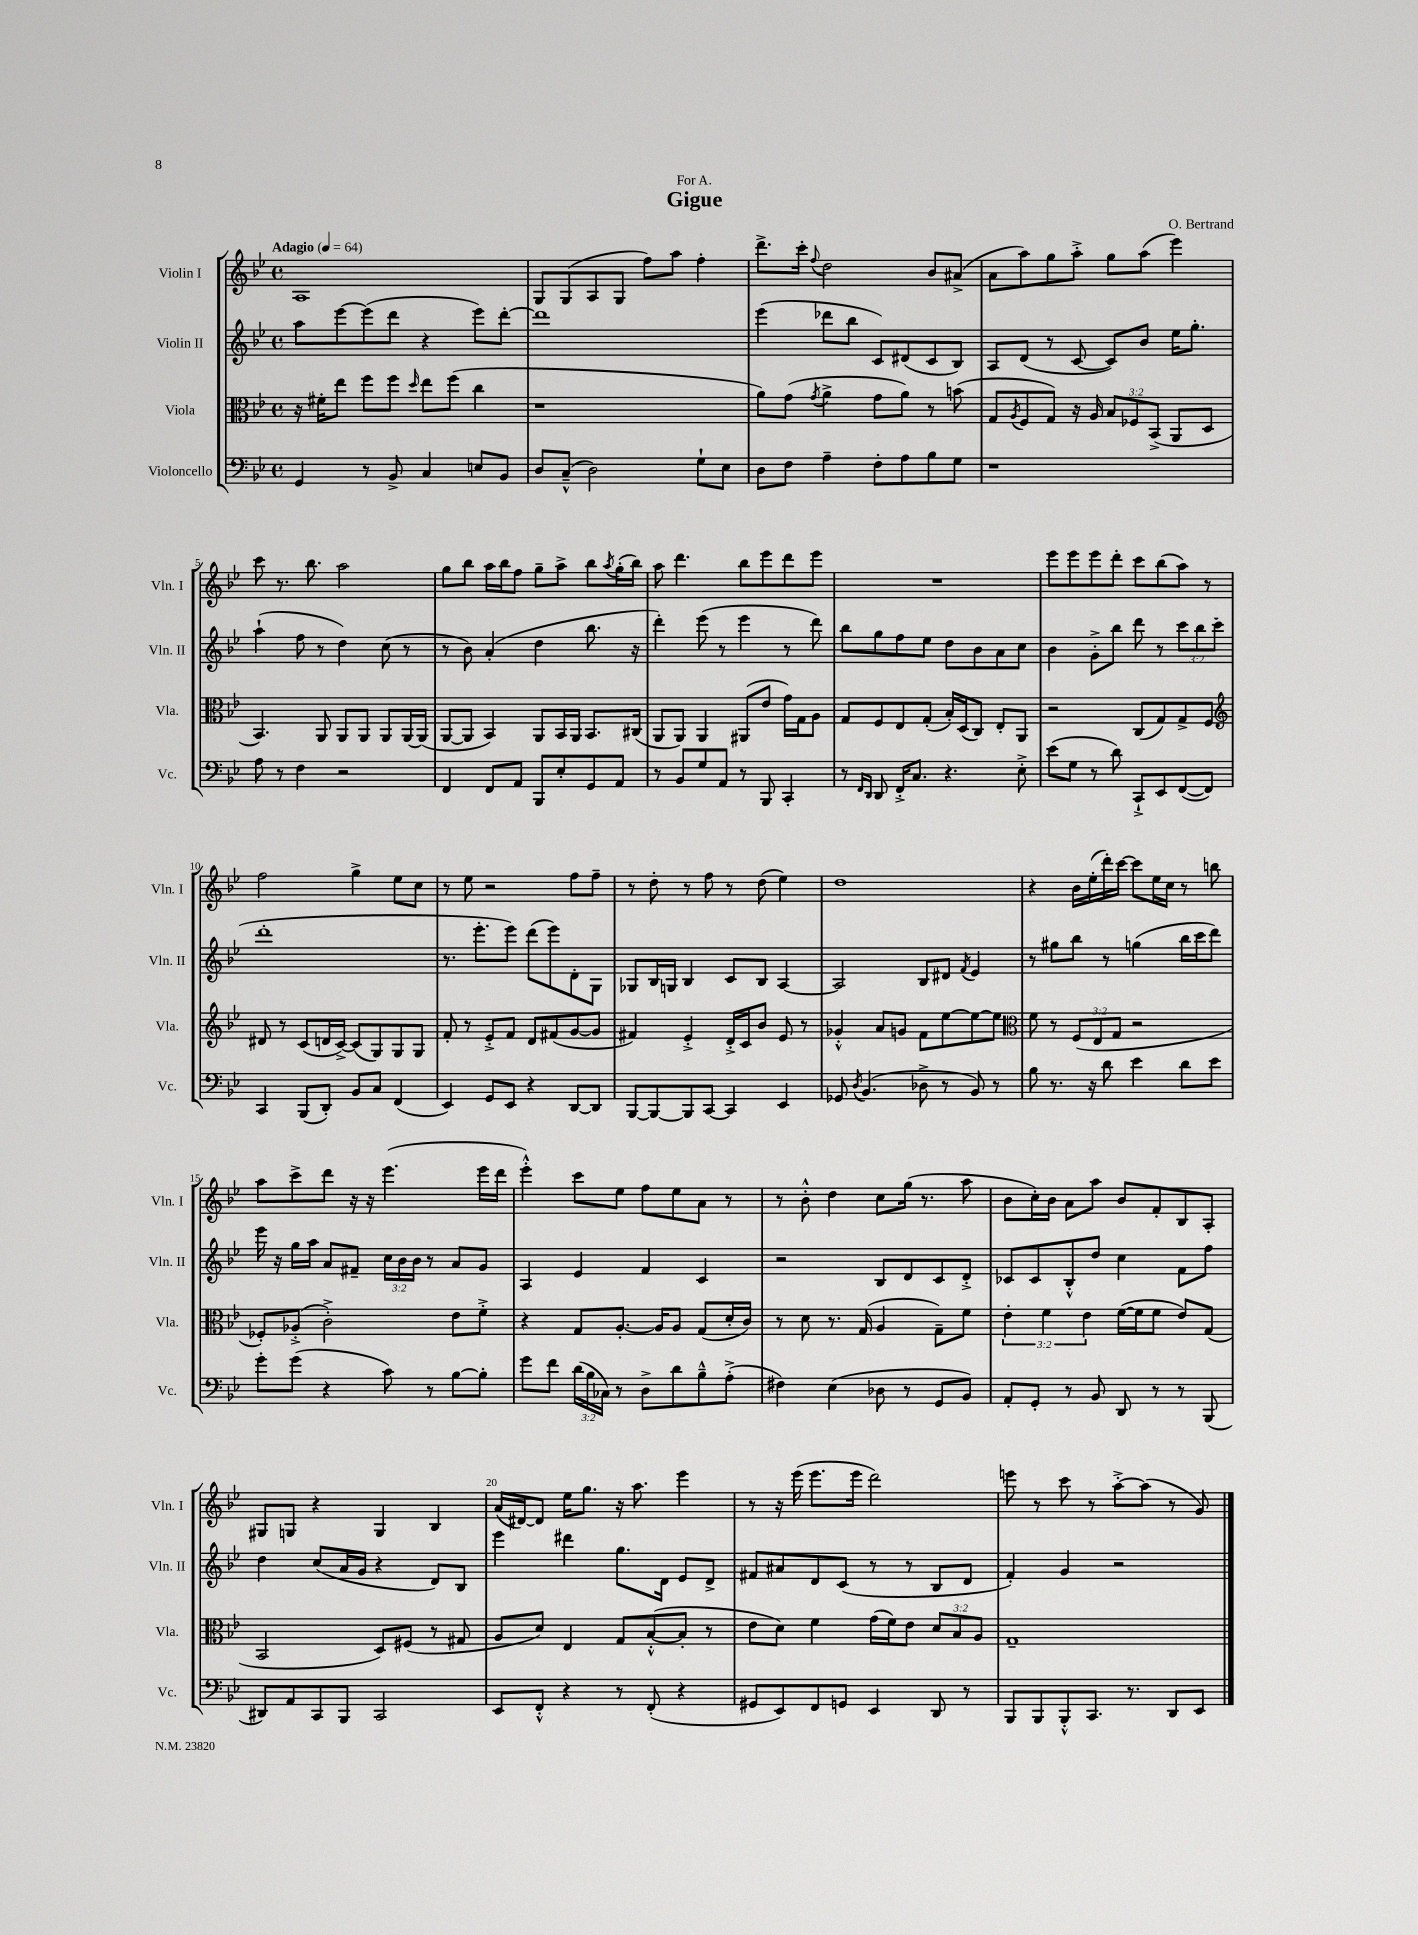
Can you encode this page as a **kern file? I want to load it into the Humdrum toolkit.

**kern	**kern	**kern	**kern
*part4	*part3	*part2	*part1
*staff4	*staff3	*staff2	*staff1
*I"Violoncello	*I"Viola	*I"Violin II	*I"Violin I
*I'Vc.	*I'Vla.	*I'Vln. II	*I'Vln. I
*clefF4	*clefC3	*clefG2	*clefG2
*k[b-e-]	*k[b-e-]	*k[b-e-]	*k[b-e-]
*M4/4	*M4/4	*M4/4	*M4/4
*met(c)	*met(c)	*met(c)	*met(c)
*MM64	*MM64	*MM64	*MM64
=1	=1	=1	=1
!	!	!	!LO:TX:a:B:t=Adagio
4GG/	16r	8aa\L	1A
.	16f#X'\KL	.	.
.	8ee-\J	[8eee-\	.
8r	8ff\L	(8eee-\]	.
8BB-^/	8ff\J	8ddd\J	.
.	16qqdd/	.	.
4C/	8ee-\L	4r	.
.	(8ff\J	.	.
8En/L	4cc\	8eee-\L)	.
8BB-/J	.	[8ddd'\J	.
=2	=2	=2	=2
8D/L	1r	1ddd]	8G/L
(8C~^^/J	.	.	(8G/
2D\)	.	.	8A/
.	.	.	8G/J
.	.	.	8ff\L)
.	.	.	8aa\J
8G`\L	.	.	4ff'\
8E-\J	.	.	.
=3	=3	=3	=3
8D\L	8a\L)	(4eee-\	8.ddd^\L
8F\J	(8g\J	.	.
.	.	.	16ccc'\Jk
.	8qg/	.	8qqff/
4A~\	4a^\	8ddd-X\L	2dd\
.	.	8bb-\J	.
8F'\L	8g\L	8c/L)	.
8A\	8a\J)	(8d#X/	.
8B-\	8r	8c/	8b-/L
8G\J	(8bn\	8B-/J)	(8a#X^/J
=4	=4	=4	=4
1r	8G/L	8A/L	8a\L
.	8qA/	.	.
.	8F/	(8d/J	8aa\)
.	8G/J)	8r	8gg\
.	16r	[8c/	8aa'^\J
.	16A/	.	.
.	12B-/L	8c/L])	8gg\L
.	12F-X/	.	.
.	.	8b-/J	(8aa\J
.	(12BB-^/J	.	.
.	8AA/L	16ee-\KL	4eee-\)
.	.	8.gg'\J	.
.	8D/J	.	.
!!LO:LB:g=z
=5	=5	=5	=5
8A\	4.BB-/)	(4aa`\	8ccc\
8r	.	.	8.r
4F\	.	8ff\	.
.	.	.	8.bb-\
.	8AA/	8r	.
2r	8AA/L	4dd\)	2aa\
.	8AA/J	.	.
.	8AA/L	(8cc\	.
.	[16AA/L	8r	.
.	(16AA/JJ]	.	.
=6	=6	=6	=6
4FF/	[8AA/L	8r	8gg\L
.	8AA/J]	8b-\)	8bb-\J
8FF/L	4BB-/)	(4a'/	16aa\LL
.	.	.	16bb-\J
8AA/J	.	.	8ff\J
8BBB-/L	8AA/L	4dd\	8gg~\L
8E-'/	16BB-/L	.	8aa^\J
.	16AA/JJ	.	.
8GG/	8.BB-/L	8.bb-\	8bb-\L
.	.	.	8qaa/
8AA/J	.	.	(16gg'\L
.	(16C#X/Jk	16r	16bb-\JJ)
=7	=7	=7	=7
8r	8AA/L	4ddd'\)	8aa\
8BB-/L	8AA/J)	.	4.ddd\
8G/	4AA/	(8eee-\	.
8AA/J	.	8r	.
8r	(8AA#X/L	4eee-\	8bb-\L
8BBB-/	8e-/J	.	8eee-\
4CC'/	16g\LL)	8r	8ddd\
.	16G\J	.	.
.	8A\J	8ddd\)	8eee-\J
=8	=8	=8	=8
8r	8G/L	8bb-\L	1r
16qqFF/LL	.	.	.
16qqDD/JJ	.	.	.
8DD/	8F/	8gg\	.
16FF'^/KL	8E-/	8ff\	.
8.C/J	.	.	.
.	(8G'/J	8ee-\J	.
4.r	16B-'/LL)	8dd\L	.
.	(16D/J	.	.
.	8C/J)	8b-\	.
.	8E-'/L	8a\	.
8E-'^\	8AA/J	8cc\J	.
=9	=9	=9	=9
(8e-\L	2r	4b-\	8eee-\L
8G\J	.	.	8eee-\
8r	.	8g'^\L	8eee-\
8d\)	.	8bb-\J	8ddd'\J
8CC`^/L	(8C/L	8ddd\	8ccc\L
8EE-/	8G/)	8r	(8bb-\
([8FF/	8G^/	12ccc\L	8aa\J)
.	.	12bb-\	.
8FF/J])	8F/J	.	8r
.	.	(12ccc\J	.
!!LO:LB:g=z
=10	=10	=10	=10
*	*clefG2	*	*
4CC/	8d#X/	1ddd'	2ff\
.	8r	.	.
(8BBB-/L	(8c/L	.	.
8DD'/J)	16dn/L	.	.
.	[16c^/JJ)	.	.
8BB-/L	(8c/L]	.	4gg^\
8C/J	8G/)	.	.
(4FF/	8G/	.	8ee-\L
.	8G/J	.	8cc\J
=11	=11	=11	=11
4EE-/)	8f'/	8.r	8r
.	8r	.	8ee-\
.	.	8.eee-'\L	.
8GG/L	8e-'^/L	.	2r
8EE-/J	8f/J	8eee-\J)	.
4r	8d/L	(8ddd\L	.
.	(8f#X/	8eee-\)	.
[8DD/L	[8g/	8d'\	8ff\L
8DD/J]	8g/J]	8G\J	8ff~\J
=12	=12	=12	=12
[8BBB-/L	4f#X/)	8G-X/L	8r
8BBB-/_	.	16B-/L	8dd'\
.	.	16Gn/JJ	.
8BBB-/]	4e-'^/	4B-/	8r
[8CC/J	.	.	8ff\
4CC/]	16d'^/LL	8c/L	8r
.	16c/J	.	.
.	8b-/J	8B-/J	(8dd\
4EE-/	8e-/	[4A/	4ee-\)
.	8r	.	.
=13	=13	=13	=13
8GG-X/	4g-X'^^/	2A/]	1dd
8qD/	.	.	.
(4.BB-/	.	.	.
.	8a/L	.	.
.	8gn/J	.	.
8D-X^\	8f\L	8B-/L	.
8r	[8ee-\	8d#X/J	.
.	.	8qf/	.
8BB-/)	8ee-\_	4e-/	.
8r	8ee-\J]	.	.
=14	=14	=14	=14
*	*clefC3	*	*
8B-\	8f\	8r	4r
8.r	8r	8gg#X\L	.
.	(12F/L	8bb-\J	16b-\LL
16r	.	.	(16ee-'\
.	12E-/	.	.
8d\	.	8r	16ddd'\)
.	12G/J	.	.
.	.	.	[16ccc\JJ
4e-\	2r	(4ggn\	8ccc\L]
.	.	.	16ee-\L
.	.	.	16cc\JJ
8d\L	.	16bb-\LL	8r
.	.	16ccc\J	.
8e-\J	.	8ddd\J)	8bbn\
!!LO:LB:g=z
=15	=15	=15	=15
8g'\L	8F-X'/L)	16eee-\	8aa\L
.	.	16r	.
(8g\J	(8A-X'^/J	16gg\LL	8ccc^\
.	.	16aa\JJ	.
4r	2c'^\)	8a/L	8ddd\J
.	.	8f#X~/J	16r
.	.	.	16r
8c\)	.	24cc\LL	(4.eee-\
.	.	24b-\	.
.	.	24b-\JJ	.
8r	.	8r	.
[8B-\L	8e-\L	8a/L	.
8B-'\J]	8f'^\J	8g/J	16eee-\LL
.	.	.	16ddd\JJ
=16	=16	=16	=16
8g\L	4r	4A/	4eee-'^^\)
8f\J	.	.	.
(24d\LL	8G/L	4e-/	8ccc\L
24B-\	.	.	.
24C-X\JJ)	.	.	.
8r	[8.A'/J	.	8ee-\J
8D^\L	.	4f/	8ff\L
.	16A/KL]	.	.
8d\	8A/J	.	8ee-\
8B-~^^\	(8G/L	4c/	8a\J
(8A'^\J	16d'/L	.	8r
.	16c/JJ)	.	.
=17	=17	=17	=17
4F#X\)	8r	2r	8r
.	8d\	.	8b-'^^\
(4E-\	8.r	.	4dd\
.	(16G/	.	.
8D-X\	4A/	8B-/L	8cc\L
8r	.	8d/	(16gg\Jk
.	.	.	8.r
8GG/L	8G~\L)	8c/	.
8BB-/J)	8f\J	8d'^/J	8aa\
=18	=18	=18	=18
8AA'/L	6e-'\	8c-X/L	8b-\L
8GG'/J	.	8c-/	16cc'\L)
.	6f\	.	.
.	.	.	16b-\JJ
8r	.	8B-'^^/	8a\L
.	6e-\	.	.
8BB-/	.	8dd/J	8aa\J
8DD/	([16f\LL	4cc\	8b-/L
.	16f\J]	.	.
8r	8f\J	.	8f'/
8r	8e-/L)	8f\L	8B-/
(8BBB-/	(8G/J	8ff\J	8A'/J
!!LO:LB:g=z
=19	=19	=19	=19
8DD#X/L)	2BB-/	4dd\	8G#X/L
8AA/	.	.	8Gn/J
8CC/	.	(8cc/L	4r
8BBB-/J	.	16a/L	.
.	.	16g/JJ	.
2CC/	8D/L)	4r	4G/
.	(8F#X/J	.	.
.	8r	8d/L)	4B-/
.	8G#X/	8B-/J	.
=20	=20	=20	=20
8EE-/L	8A/L	4eee-\	(16a/LL
.	.	.	[16d#X/J)
8FF'^^/J	8d/J)	.	8d#/J]
4r	4E-/	4ddd#X\	16ee-\KL
.	.	.	8.gg\J
8r	8G/L	8.gg\L	16r
.	.	.	8.aa\
(8FF'/	([8B-'^^/	.	.
.	.	16d\Jk	.
4r	8B-'/J]	8e-/L	4eee-\
.	8r	8d^/J	.
=21	=21	=21	=21
8GG#X/L	8e-\L	8f#X/L	8r
8EE-/)	8d\J)	8a#X/	16r
.	.	.	(16eee-\
8FF/	4f\	8d/	8.eee-\L
8GGn/J	.	(8c/J	.
.	.	.	16eee-\Jk
4EE-/	(16g\LL	8r	2ddd\)
.	16f\J)	.	.
.	8e-\J	8r	.
8DD/	12d/L	8B-/L	.
.	12B-/	.	.
8r	.	8d/J	.
.	12A/J	.	.
=22	=22	=22	=22
8BBB-/L	1G~	4f'/)	8eeen\
8BBB-/	.	.	8r
8BBB-'^^/	.	4g/	8ccc\
8.CC/J	.	.	8r
.	.	2r	[8aa'^\L
8.r	.	.	.
.	.	.	(8aa\J]
8DD/L	.	.	8r
8EE-/J	.	.	8g/)
==	==	==	==
*-	*-	*-	*-
